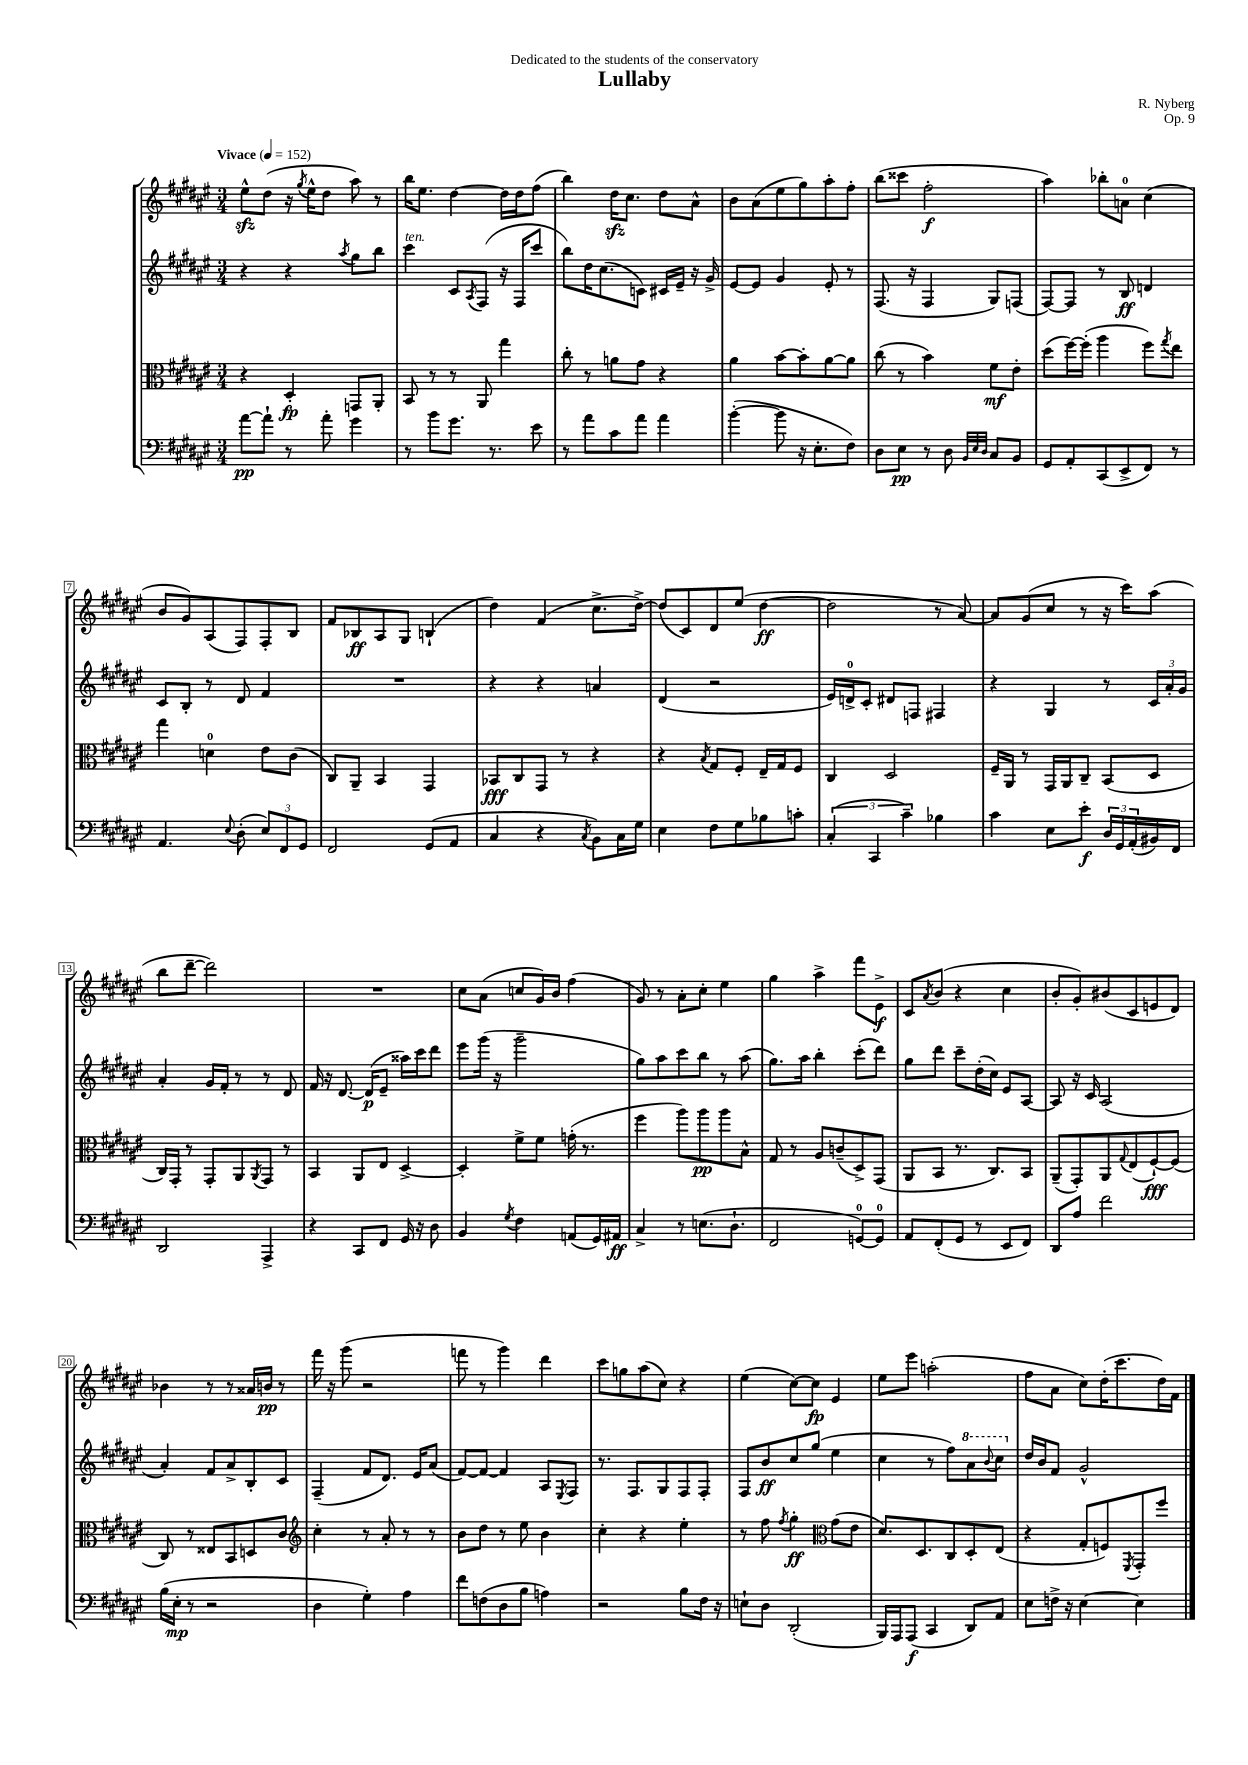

**kern	**kern	**kern	**kern
*staff4	*staff3	*staff2	*staff1
*clefF4	*clefC3	*clefG2	*clefG2
*k[f#c#g#d#a#e#]	*k[f#c#g#d#a#e#]	*k[f#c#g#d#a#e#]	*k[f#c#g#d#a#e#]
*M3/4	*M3/4	*M3/4	*M3/4
*MM152	*MM152	*MM152	*MM152
[8a#	4r	4r	8ee#^^
8a#`]	.	.	(8dd#
8r	4D#'	4r	16r
.	.	.	8qgg#
.	.	.	16ee#^^
8a#'	.	.	8dd#
.	.	8qaa#	.
4g#	8GG	8gg#	8aa#)
.	8AA#'	8bb	8r
=	=	=	=
8r	8BB	4ccc#	16bb
.	.	.	8.ee#
8b	8r	.	.
8.g#	8r	8c#	[4dd#
.	.	8qA#	.
.	8AA#	(8F#	.
8.r	.	.	.
.	4gg#	16r	16dd#]
.	.	16F#	16dd#
8e#	.	8ccc#	(8ff#
=	=	=	=
8r	8cc#'	8bb)	4bb)
8a#	8r	16dd#	.
.	.	(8.cc#	.
8c#	8a	.	16dd#
.	.	.	8.cc#
8a#	8g#	8c)	.
4a#	4r	16c#	8dd#
.	.	16e#~	.
.	.	16r	8a#^^
.	.	16g#^	.
=	=	=	=
([4b'	4a#	[8e#	8b
.	.	8e#]	(8a#
8b]	[8b	4g#	8ee#
16r	8b']	.	8gg#)
8.E#'	.	.	.
.	[8a#	8e#'	8aa#'
8F#)	8a#]	8r	8ff#'
=	=	=	=
8D#	(8cc#	(8.F#	(8bb
8E#	8r	.	8ccc##
.	.	16r	.
8r	4b)	4F#	2ff#'
8D#	.	.	.
32qqBB	.	.	.
32qqE#	.	.	.
32qqD#	.	.	.
8C#	8f#	8G#)	.
8BB	8e#'	(8F	.
=	=	=	=
8GG#	(8dd#	[8F#)	4aa#)
8AA#'	[16ff#)	8F#]	.
.	(16ff#']	.	.
(8CC#	4aa#	8r	8bb-'
8EE#^	.	8B	8a
8FF#)	8ff#)	4d	(4cc#
.	8qgg#	.	.
8r	8ee#	.	.
=	=	=	=
4.AA#	4gg#	8c#	8b
.	.	8B'	8g#)
.	4d	8r	(8A#
8qqE#	.	.	.
(8D#'	.	8d#	8F#)
12E#)	8e#	4f#	8F#'
12FF#	.	.	.
.	(8c#	.	8B
12GG#	.	.	.
=	=	=	=
2FF#	8C#)	2.r	8f#
.	8AA#~	.	8B-
.	4BB	.	8A#
.	.	.	8G#
(8GG#	4GG#	.	(4B`
8AA#	.	.	.
=	=	=	=
4C#	8BB-	4r	4dd#)
.	8C#	.	.
4r	8GG#	4r	(4f#
.	8r	.	.
8qC#	.	.	.
8BB)	4r	4a	8.cc#^
16C#	.	.	.
16G#	.	.	[16dd#^)
=	=	=	=
4E#	4r	(4d#	(8dd#]
.	.	.	8c#)
.	8qB	.	.
8F#	8G#	2r	8d#
8G#	8F#'	.	(8ee#
8B-	16E#~	.	[4dd#
.	16G#	.	.
8c'	8F#	.	.
=	=	=	=
(6C#'	4C#	16e#)	2dd#]
.	.	16d^	.
.	.	8c#'	.
6CC#	.	.	.
.	2D#	8d#	.
6c#~)	.	.	.
.	.	8F	.
4B-	.	4F#	8r
.	.	.	[8a#)
=	=	=	=
4c#	16F#~	4r	8a#]
.	16AA#	.	.
.	8r	.	(8g#
8E#	16GG#	4G#	8cc#
.	16AA#	.	.
8e#'	8C#~	.	8r
24D#	(8BB	8r	16r
24GG#	.	.	.
.	.	.	16ccc#)
(24AA#'	.	.	.
16BB#)	8D#	24c#	(8aa#
.	.	24a#'	.
16FF#	.	.	.
.	.	24g#	.
=	=	=	=
2DD#	16C#)	4a#'	8bb
.	16GG#'	.	.
.	8r	.	[8ddd#~
.	8GG#'	16g#	2ddd#])
.	.	16f#'	.
.	8AA#	8r	.
.	8qAA#	.	.
4AAA#^	8GG#	8r	.
.	8r	8d#	.
=	=	=	=
4r	4BB	16f#	2.r
.	.	16r	.
.	.	[8.d#	.
8CC#	8AA#	.	.
.	.	(16d#]	.
8FF#	8E#	8e#~	.
16GG#	[4D#^	16aa##)	.
16r	.	16ccc#	.
8D#	.	8ddd#	.
=	=	=	=
4BB	4D#']	8eee#	8cc#
.	.	(16ggg#	(8a#
.	.	16r	.
8qG#	.	.	.
4F#	8f#^	2ggg#~	8cc
.	8f#	.	16g#)
.	.	.	16b
(8AA	(16g'	.	(4ff#
.	8.r	.	.
16GG#)	.	.	.
16AA#	.	.	.
=	=	=	=
4C#^	4ff#	8gg#)	8g#)
.	.	8aa#	8r
8r	8aa#)	8ccc#	8a#'
(8.E	8aa#	8bb	8cc#'
.	8aa#	8r	4ee#
8.D#`	.	.	.
.	8B^^	(8aa#	.
=	=	=	=
2FF#	8G#	8.gg#)	4gg#
.	8r	.	.
.	.	16aa#	.
.	8A#	4bb'	4aa#^
.	(8c~	.	.
[8GG)	8D#^)	(8ccc#'	8fff#
8GG]	(8GG#	8ddd#)	8e#^
=	=	=	=
8AA#	8AA#	8gg#	8c#
.	.	.	8qa#
(8FF#'	8BB	8ddd#	(8b
8GG#	8.r	8ccc#~	4r
8r	.	(16dd#'	.
.	8.C#)	16cc#)	.
8EE#	.	8e#	4cc#
8FF#)	8BB	[8A#	.
=	=	=	=
8DD#	(8AA#~	8A#]	8b'
8A#	8GG#')	16r	8g#')
.	.	16c#	.
2f#	8AA#	(2A#	(8b#
.	8qqG#	.	.
.	(8E#	.	8c#
.	[8F#`)	.	8e
.	(8F#]	.	8d#)
=	=	=	=
(16B	8C#)	4a#')	4b-
16E#'	.	.	.
8r	8r	.	.
2r	8E##	8f#	8r
.	8BB	8a#^	8r
.	8D	8B'	16a##
.	.	.	16b
.	8c#	8c#	8r
=	=	=	=
*	*clefG2	*	*
4D#	4cc#'	(4F#~	16fff#
.	.	.	16r
.	.	.	(8ggg#
4G#')	8r	8f#	2r
.	8a#'	8.d#)	.
4A#	8r	.	.
.	.	16e#	.
.	8r	(8a#	.
=	=	=	=
8f#	8b	[8f#)	8fff
(8F	8dd#	8f#_	8r
8D#	8r	4f#]	4ggg#)
8B	8ee#	.	.
4A)	4b	8A#	4ddd#
.	.	8qE#	.
.	.	8F#	.
=	=	=	=
2r	4cc#'	8.r	8ccc#
.	.	.	8gg
.	.	8.F#	.
.	4r	.	(8aa#
.	.	8G#	8cc#)
8B	4ee#'	8F#	4r
16F#	.	8F#'	.
16r	.	.	.
=	=	=	=
8E`	8r	8F#	(4ee#
8D#	8ff#	8b	.
.	8qff#	.	.
(2DD#'	4gg#'	8cc#	[8cc#)
.	.	(8gg#	8cc#]
*	*clefC3	*	*
.	(8g#	4ee#	4e#
.	8e#	.	.
=	=	=	=
16BBB)	8.d#)	4cc#	8ee#
16AAA#	.	.	.
(8AAA#	.	.	8eee#
.	8.D#	.	.
4CC#	.	8r	(2aa'
.	8C#	8ff#)	.
8DD#)	8D#'	8aa#	.
.	.	8qqbb	.
8AA#	(8E#	8ccc#	.
=	=	=	=
8E#	4r	16dd#	8ff#
.	.	16b	.
16F^	.	8f#	8a#
16r	.	.	.
[4E#	8G#'	2g#^^	8cc#)
.	8F)	.	(16dd#'
.	.	.	8.ccc#
.	8qFF#	.	.
4E#]	8GG#'	.	.
.	8ff#	.	16dd#)
.	.	.	16f#
==	==	==	==
*-	*-	*-	*-
